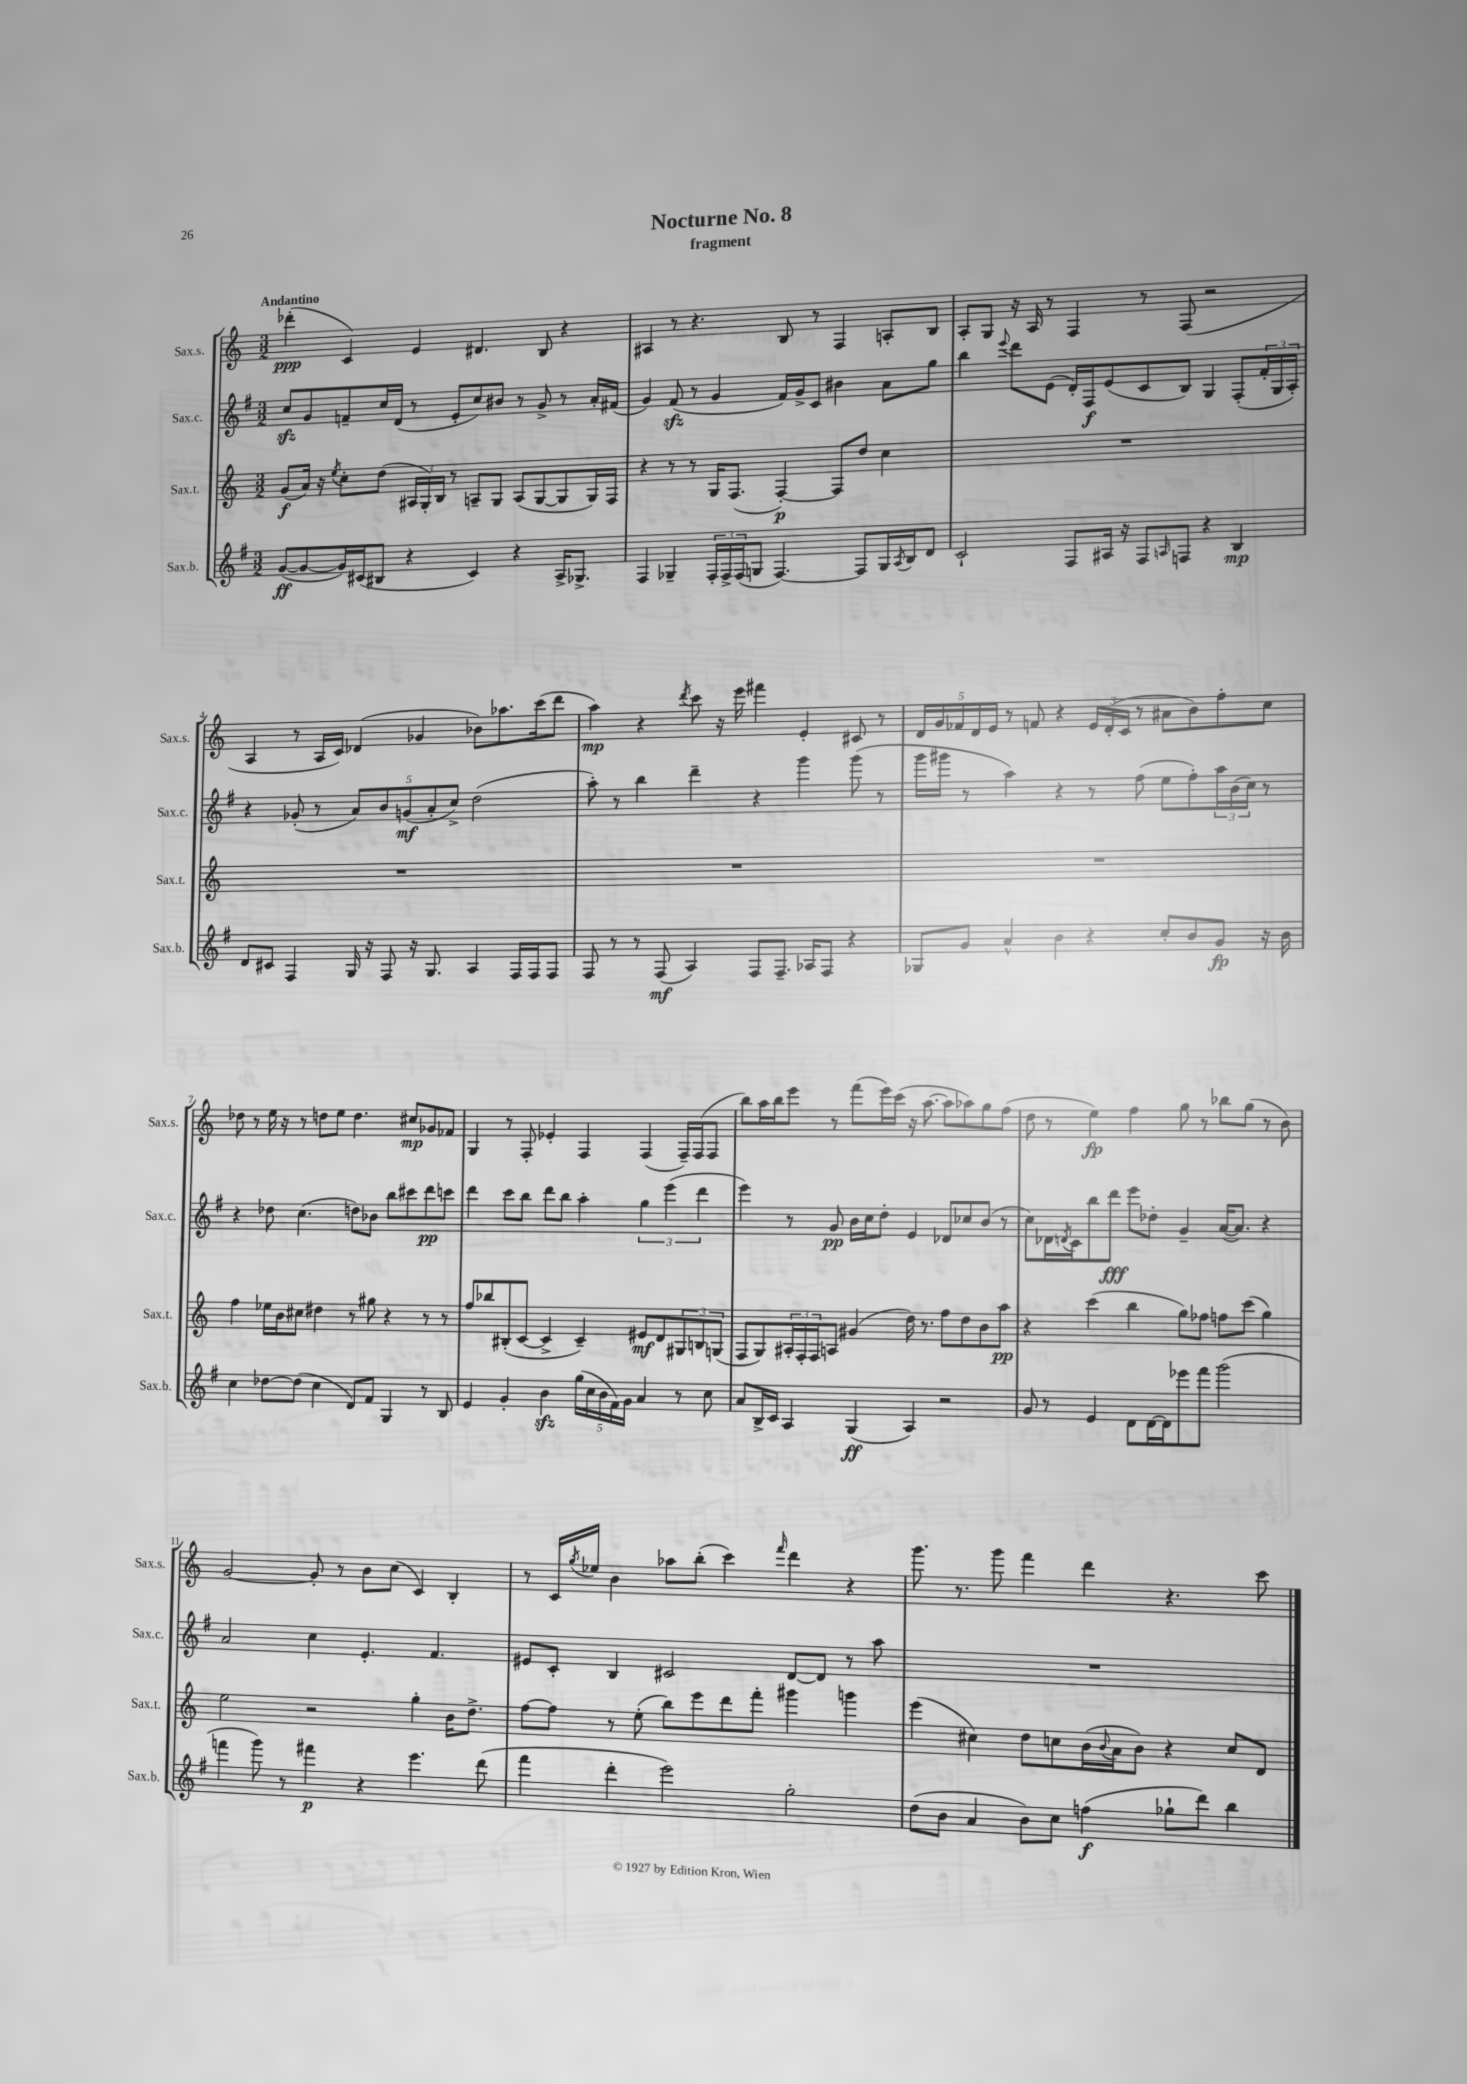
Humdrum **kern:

**kern	**kern	**kern	**kern
*staff4	*staff3	*staff2	*staff1
*clefG2	*clefG2	*clefG2	*clefG2
*k[f#]	*k[]	*k[f#]	*k[]
*M3/2	*M3/2	*M3/2	*M3/2
([8g	(8g	8cc	(4ddd-'
8g_	16a)	8g	.
.	16r	.	.
.	8qee	.	.
16g])	8cc'	8f~	4c)
(16c#	.	.	.
8B#	(8dd	16cc	.
.	.	(16d	.
4r	24A#	8r	4e
.	24G')	.	.
.	24B	.	.
.	8r	8e'	.
4c#)	8A~	8cc)	4.d#
.	8G	8b#	.
4r	(8A	8r	.
.	[8G	8g^	8B
16A^	8G]	8r	4r
8.G-^	.	.	.
.	16G)	16a'	.
.	16F	(16f#	.
=	=	=	=
4F#	4r	4g)	4A#
4G-~	8r	(8f#	8r
.	8r	8r	4.r
24F#'	16G	4g	.
24F#^	.	.	.
.	(8.F	.	.
(24F#	.	.	.
8G	.	.	.
[4.F#)	[4F')	16f#)	8B
.	.	16g^	.
.	.	8c	8r
.	8F]	4b#	4F
8F#]	8dd	.	.
16G	4cc	8a	8A'
8qA	.	.	.
16B	.	.	.
8d	.	8gg	8B
=	=	=	=
2c`	1.r	4bb	8A'
.	.	.	8G
.	.	8qqeee	.
.	.	8ddd	16r
.	.	.	16A
.	.	(8e	8r
8F#	.	16d')	4F
.	.	16F#	.
16A#	.	(8e	.
16r	.	.	.
8F#	.	8c	8r
16qqA	.	.	.
8F	.	8B)	(8F
4r	.	4G	2r
4B	.	(8F#'	.
.	.	24f#'	.
.	.	24G	.
.	.	24A')	.
=	=	=	=
8d	1.r	4r	4A
8c#	.	.	.
4F#	.	(8g-'	8r
.	.	8r	16A
.	.	.	16c)
16G	.	10a)	(4d-
16r	.	.	.
.	.	10b	.
8F#	.	.	.
.	.	(10g	.
16r	.	.	4g-
.	.	10a'	.
8.G	.	.	.
.	.	10cc^)	.
4A	.	(2dd	8b-)
.	.	.	8.aa-
16F#	.	.	.
16F#	.	.	(16ccc
8F#	.	.	8ddd
=	=	=	=
8F#	1.r	8aa')	4aa)
8r	.	8r	.
8r	.	4bb	4r
(8F#	.	.	.
.	.	.	8qddd
4A)	.	4ddd~	8ccc
.	.	.	16r
.	.	.	16eee
8F#	.	4r	4fff#
8.F#~	.	.	.
.	.	4ggg	4e'
16A-	.	.	.
8F#	.	.	.
4r	.	(8ggg	8c#
.	.	8r	8r
=	=	=	=
8G-	1.r	16ggg	20d
.	.	.	20g
.	.	16ggg#	.
.	.	.	20f-
8g	.	8r	.
.	.	.	20d
.	.	.	20e
4a^^	.	4aa)	8r
.	.	.	8f
4b	.	4r	4r
4r	.	8r	24e
.	.	.	(24d'
.	.	.	24c
.	.	(8ff#	8r
8cc'	.	8ee	8a#
8b	.	8ff#')	8b)
8g	.	24aa	8ff'
.	.	(24b	.
.	.	24cc)	.
16r	.	8r	8cc
16b	.	.	.
=	=	=	=
4cc	4ff	4r	8dd-
.	.	.	8r
[8dd-	16ee-	8dd-	16ee
.	16b	.	16r
(8dd-]	8cc#	(4.cc	8r
4cc	4dd#	.	8dd
.	.	.	8ee
8d)	8r	8dd)	4.dd
8f#	8gg#	8b-	.
4G	4r	8bb	.
.	.	8ccc#	8cc#
8r	8r	8ddd	8g-
8B	8r	8ccc	8f-
=	=	=	=
4e	8ff	4ddd	4G
.	8bb-	.	.
4g'	(8B#'	8ccc	8r
.	[8c	8bb	8F'
4b	4c^]	8ddd	4e-'
.	.	8bb	.
(20gg	4c~)	4aa'	4F
20cc	.	.	.
20b	.	.	.
20f#)	.	.	.
20g	.	.	.
4a	8e#	6gg	(4F
.	8d	.	.
.	.	(6eee	.
8r	12G#	.	16F~)
.	.	.	(16F
.	12B	6ddd	.
8cc	.	.	8F
.	(12G	.	.
=	=	=	=
8a	8F	4eee)	8bb)
16B^	8G)	.	16aa
16c	.	.	16bb
4A	24A#'	8r	8eee
.	24F'	.	.
.	24F	.	.
.	8A	8g	8r
(4G	(4g#	16b	(8fff
.	.	16cc	.
.	.	8dd'	16eee)
.	.	.	(16ccc
4A)	16dd)	4e	16r
.	8.r	.	[8.aa
2r	8ff	8d-	8aa]
.	8dd	8cc-	8aa-)
.	8b	(8b	8gg
.	8aa	8r	(8ff
=	=	=	=
8g	4r	8cc)	8dd
8r	.	16d-	8r
.	.	8qd	.
.	.	16c	.
4e	(4ccc	8bb	4ee)
.	.	8ddd	.
8d	4bb	8eee	4ff
[16d	.	8dd-'	.
16d]	.	.	.
8eee-	8gg)	4g~	8gg
8fff#	8ff-	.	8r
(2ggg	8ff	([16a	8bb-
.	.	8.a])	.
.	(8ccc	.	(8gg
.	4gg)	4r	8r
.	.	.	8b)
=	=	=	=
4fff	2ee	2a	[2g
8ggg)	.	.	.
8r	.	.	.
4fff#	2r	4cc	8g']
.	.	.	8r
4r	.	4.e'	8b
.	.	.	(8cc
4.eee	4gg'	.	4c)
.	.	4.f#	.
.	16b	.	4B'
.	8.dd^	.	.
(8ddd	.	.	.
=	=	=	=
4fff#	[8ff	8e#	8r
.	8ff]	8c'	16c
.	.	.	8qgg
.	.	.	16ee-
4ddd'	8r	4B	4b
.	(8ee'	.	.
2eee)	8bb)	2c#	8aa-
.	8eee	.	(8bb'
.	8ddd	.	4ccc)
.	8fff'	.	.
.	.	.	16qqfff
2gg'	4ggg#	[8d	4ddd
.	.	8d]	.
.	4ggg	8r	4r
.	.	8aa	.
=	=	=	=
(8dd	(4eee	1.r	8.ggg
8b	.	.	.
.	.	.	8.r
4a	4cc#)	.	.
.	.	.	8ggg
8b)	8dd	.	4fff
8cc	8cc	.	.
(4ff	(16b	.	4ddd
.	8qqb	.	.
.	16a	.	.
.	8b)	.	.
8gg-`	4r	.	4.r
8ddd)	.	.	.
4bb	8cc	.	.
.	8d	.	8ccc
==	==	==	==
*-	*-	*-	*-
